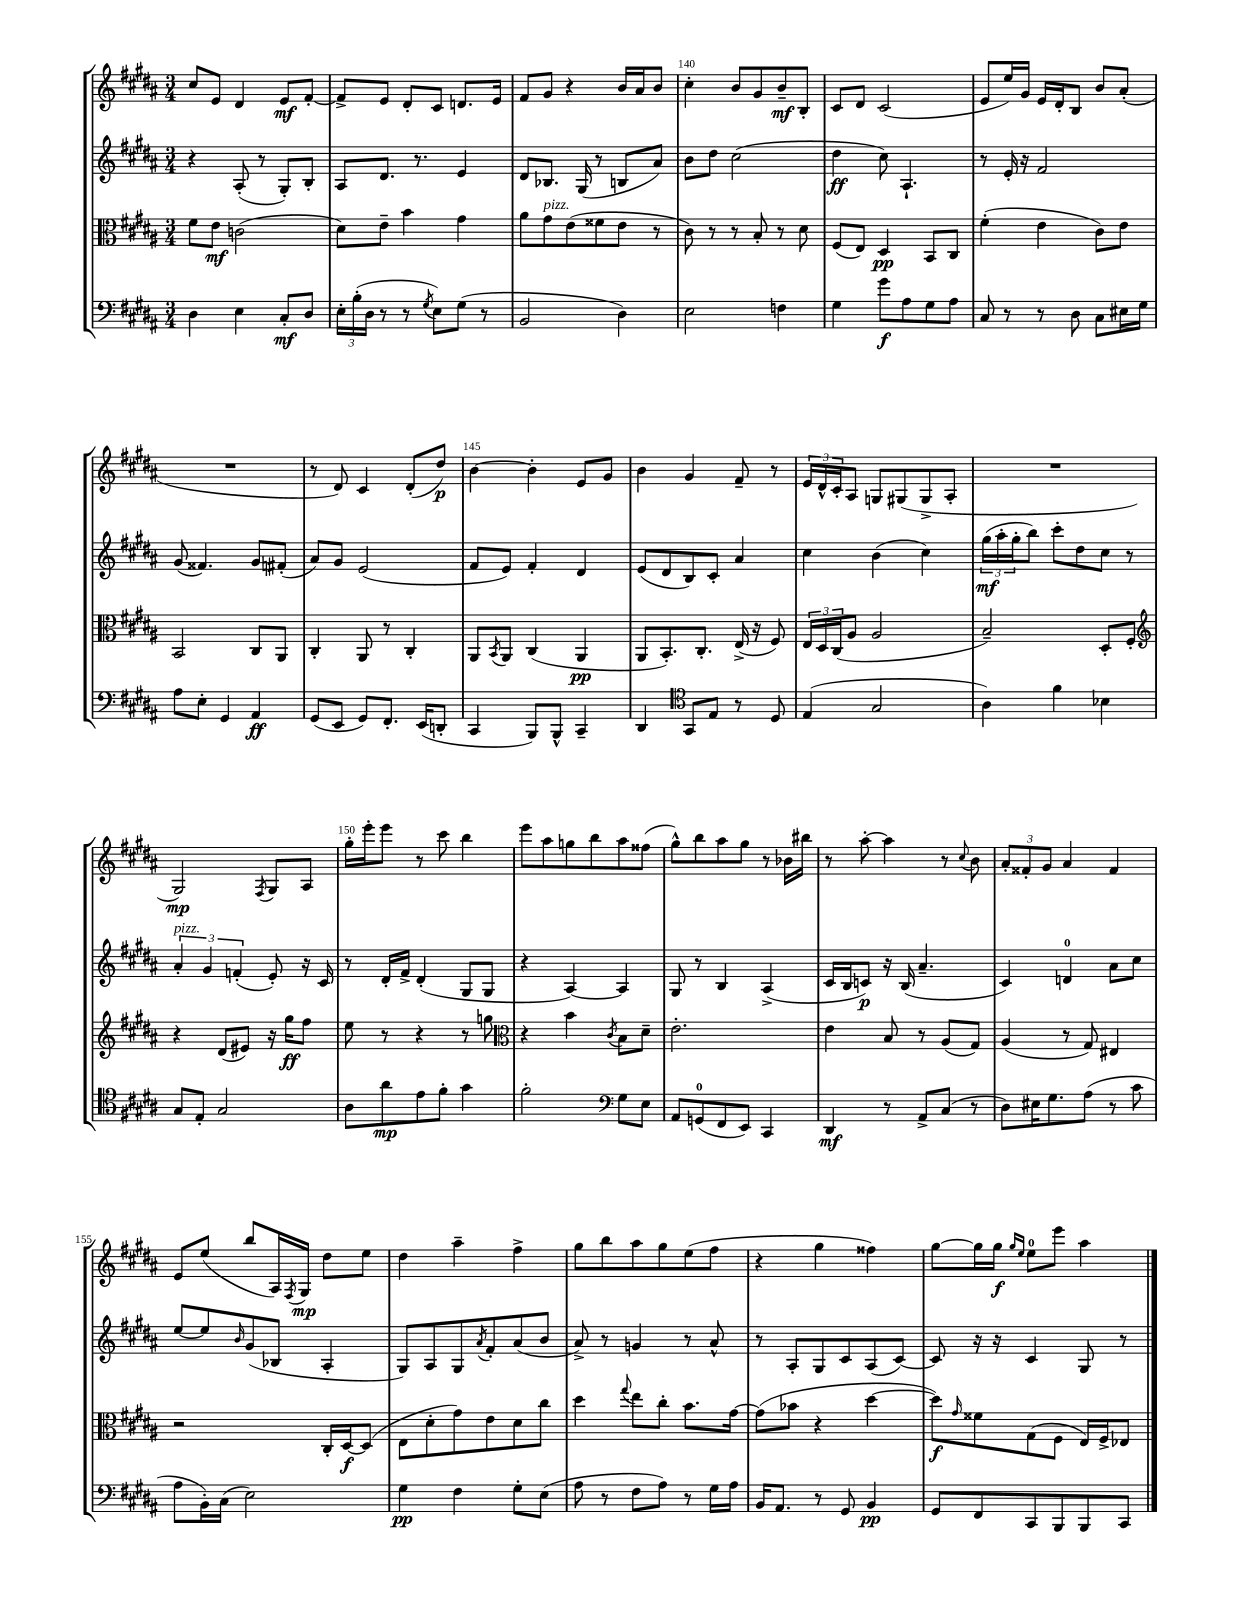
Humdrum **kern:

**kern	**kern	**kern	**kern
*staff4	*staff3	*staff2	*staff1
*clefF4	*clefC3	*clefG2	*clefG2
*k[f#c#g#d#a#]	*k[f#c#g#d#a#]	*k[f#c#g#d#a#]	*k[f#c#g#d#a#]
*M3/4	*M3/4	*M3/4	*M3/4
4D#\	8f#\L	4r	8cc#/L
.	8e\J	.	8e/J
4E\	(2c\	(8A#'/	4d#/
.	.	8r	.
8C#'/L	.	8G#'/L)	8e/L
8D#/J	.	8B'/J	[8f#'/J
=	=	=	=
24E'\LL	8d#\L)	8A#/L	8f#^/]L
(24B'\	.	.	.
24D#\JJ	.	.	.
8r	8e~\J	8.d#/J	8e/J
8r	4b\	.	8d#'/L
.	.	8.r	.
8qG#/	.	.	.
8E\L)	.	.	8c#/J
(8G#\J	4g#\	4e/	8.d/L
8r	.	.	.
.	.	.	16e/Jk
=	=	=	=
2BB/	8a#\L	8d#/L	8f#/L
.	8g#\	8.B-/J	8g#/J
.	(8e\	.	4r
.	.	(16G#/	.
.	8f##\	8r	.
4D#\)	8e\J	8B/L	16b/LL
.	.	.	16a#/J
.	8r	8a#/J)	8b/J
=	=	=	=
2E\	8c#\)	8b\L	4cc#'\
.	8r	8dd#\J	.
.	8r	(2cc#\	8b/L
.	8B'/	.	8g#/
4F\	8r	.	8b~/
.	8d#\	.	8B'/J
=	=	=	=
4G#\	(8F#/L	4dd#\	8c#/L
.	8E/J)	.	8d#/J
8g#\L	4D#/	8cc#\)	(2c#/
8A#\	.	4.A#`/	.
8G#\	8BB/L	.	.
8A#\J	8C#/J	.	.
=	=	=	=
8C#/	(4f#'\	8r	8e/L
8r	.	16e'/	16ee/L)
.	.	16r	16g#/JJ
8r	4e\	2f#/	16e/LL
.	.	.	16d#'/J
8D#\	.	.	8B/J
8C#\L	8c#\L)	.	8b/L
16E#\L	8e\J	.	(8a#'/J
16G#\JJ	.	.	.
=	=	=	=
8A#\L	2BB/	(8g#/	2.r
8E'\J	.	4.f##/)	.
4GG#/	.	.	.
4AA#/	8C#/L	8g#/L	.
.	8AA#/J	(8f#'/J	.
=	=	=	=
(8GG#/L	4C#'/	8a#/L)	8r
8EE/J	.	8g#/J	8d#/)
8GG#/L)	8AA#/	(2e/	4c#/
8.FF#'/J	8r	.	.
.	4C#'/	.	(8d#'/L
(16EE/LK	.	.	.
8DD'/J	.	.	8dd#/J)
=	=	=	=
4CC#/	8AA#/L	8f#/L	[4b\
.	8qBB/	.	.
.	8AA#/J	8e/J)	.
8BBB/L)	(4C#/	4f#'/	4b'\]
8BBB^^/J	.	.	.
4CC#~/	4AA#/	4d#/	8e/L
.	.	.	8g#/J
=	=	=	=
4DD#/	8AA#/L	(8e/L	4b\
.	8.BB'/)	8d#/	.
*clefC4	*	*	*
8GG#/L	.	8B/)	4g#/
.	8.C#'/J	.	.
8E/J	.	8c#'/J	.
8r	(16E^/	4a#/	8f#~/
.	16r	.	.
8D#/	8F#/)	.	8r
=	=	=	=
(4E/	24E/LL	4cc#\	24e/LL
.	24D#/	.	24d#^^/
.	(24C#/J	.	24c#'/J
.	8A#/J	.	8A#/J
2G#/	2A#/	(4b\	8G/L
.	.	.	(8G#/
.	.	4cc#\)	8G#^/
.	.	.	8A#'/J
=	=	=	=
4A#\)	2B~/)	(24gg#\LL	2.r
.	.	24aa#'\	.
.	.	24gg#'\J	.
.	.	8bb\J)	.
4f#\	.	8ccc#'\L	.
.	.	8dd#\	.
4B-\	8D#'/L	8cc#\J	.
.	8F#'/J	8r	.
=	=	=	=
*	*clefG2	*	*
8G#/L	4r	6a#'/	2G#/)
8E'/J	.	.	.
.	.	6g#/	.
2G#/	(8d#/L	.	.
.	.	(6f'/	.
.	8e#/J)	.	.
.	.	.	8qF#/
.	16r	8e'/)	8G#/L
.	16gg#\LK	.	.
.	8ff#\J	16r	8A#/J
.	.	16c#/	.
=	=	=	=
8A#\L	8ee\	8r	16gg#'\LL
.	.	.	16eee'\J
8a#\	8r	16d#'/LL	8eee\J
.	.	16f#^/JJ	.
8e\	4r	(4d#'/	8r
8f#'\J	.	.	8ccc#\
4g#\	8r	8G#/L	4bb\
.	8gg\	8G#/J	.
=	=	=	=
*	*clefC3	*	*
2f#'\	4r	4r	8eee\L
.	.	.	8aa#\
.	4b\	[4A#/)	8gg\
.	.	.	8bb\
*clefF4	*	*	*
.	8qc#/	.	.
8G#\L	8B\L	4A#/]	8aa#\
8E\J	8d#~\J	.	(8ff##\J
=	=	=	=
8AA#/L	2.e'\	8G#/	8gg#^^\L)
(8GG/	.	8r	8bb\
8FF#/	.	4B/	8aa#\
8EE/J)	.	.	8gg#\J
4CC#/	.	(4A#^/	8r
.	.	.	16b-\LL
.	.	.	16bb#\JJ
=	=	=	=
4DD#/	4e\	16c#/LL	8r
.	.	16B/J	.
.	.	8c/J)	[8aa#'\
8r	8B/	16r	4aa#\]
.	.	(16B/	.
8AA#^/L	8r	4.a#~/	.
(8C#/J	(8A#/L	.	8r
.	.	.	8qqcc#/
8r	8G#/J)	.	8b\
=	=	=	=
8D#\L)	(4A#/	4c#/)	12a#'/L
.	.	.	12f##'/
16E#\K	.	.	.
.	.	.	12g#/J
8.G#\	.	.	.
.	8r	4d/	4a#/
(8A#\J	8G#/)	.	.
8r	4E#/	8a#\L	4f##/
8c#\	.	8cc#\J	.
=	=	=	=
8A#\L	2r	[8ee/L	8e/L
16BB'\L)	.	8ee/]	(8ee/J
(16C#\JJ	.	.	.
.	.	16qqb/	.
2E\)	.	(8g#/	8bb/L
.	.	8B-/J	16A#/L)
.	.	.	8qF#/
.	.	.	16G#/JJ
.	16C#'/LL	4A#'/	8dd#\L
.	[16D#/J	.	.
.	(8D#/]J	.	8ee\J
=	=	=	=
4G#\	8E\L	8G#/L)	4dd#\
.	8d#'\	8A#/	.
4F#\	8g#\)	8G#/	4aa#~\
.	.	8qa#/	.
.	8e\	8f#'/	.
8G#'\L	8d#\	(8a#/	4ff#^\
(8E\J	8cc#\J	8b/J	.
=	=	=	=
8A#\	4dd#\	8a#^/)	8gg#\L
8r	.	8r	8bb\
.	8qqgg#/	.	.
8F#\L	8ee\L	4g/	8aa#\
8A#\J)	8cc#'\J	.	8gg#\
8r	8.b\L	8r	(8ee\
16G#\LL	.	8a#^^/	8ff#\J
16A#\JJ	[16g#\Jk	.	.
=	=	=	=
16BB/LK	(8g#\]L	8r	4r
8.AA#/J	.	.	.
.	8b-\J	8A#'/L	.
8r	4r	8G#/	4gg#\
8GG#/	.	8c#/	.
4BB/	[4dd#\	(8A#/	4ff##\)
.	.	[8c#/J)	.
=	=	=	=
8GG#/L	8dd#\]L)	8c#/]	[8gg#\L
.	16qqg#/	.	.
8FF#/	8f##\	16r	16gg#\]L
.	.	16r	16gg#\JJ
.	.	.	16qqgg#/LL
.	.	.	16qqee/JJ
8CC#/	(8G#\	4c#/	8ee\L
8BBB/	8F#\J	.	8eee\J
8BBB/	16E/LL)	8G#/	4aa#\
.	16F#^/J	.	.
8CC#/J	8E-/J	8r	.
==	==	==	==
*-	*-	*-	*-
